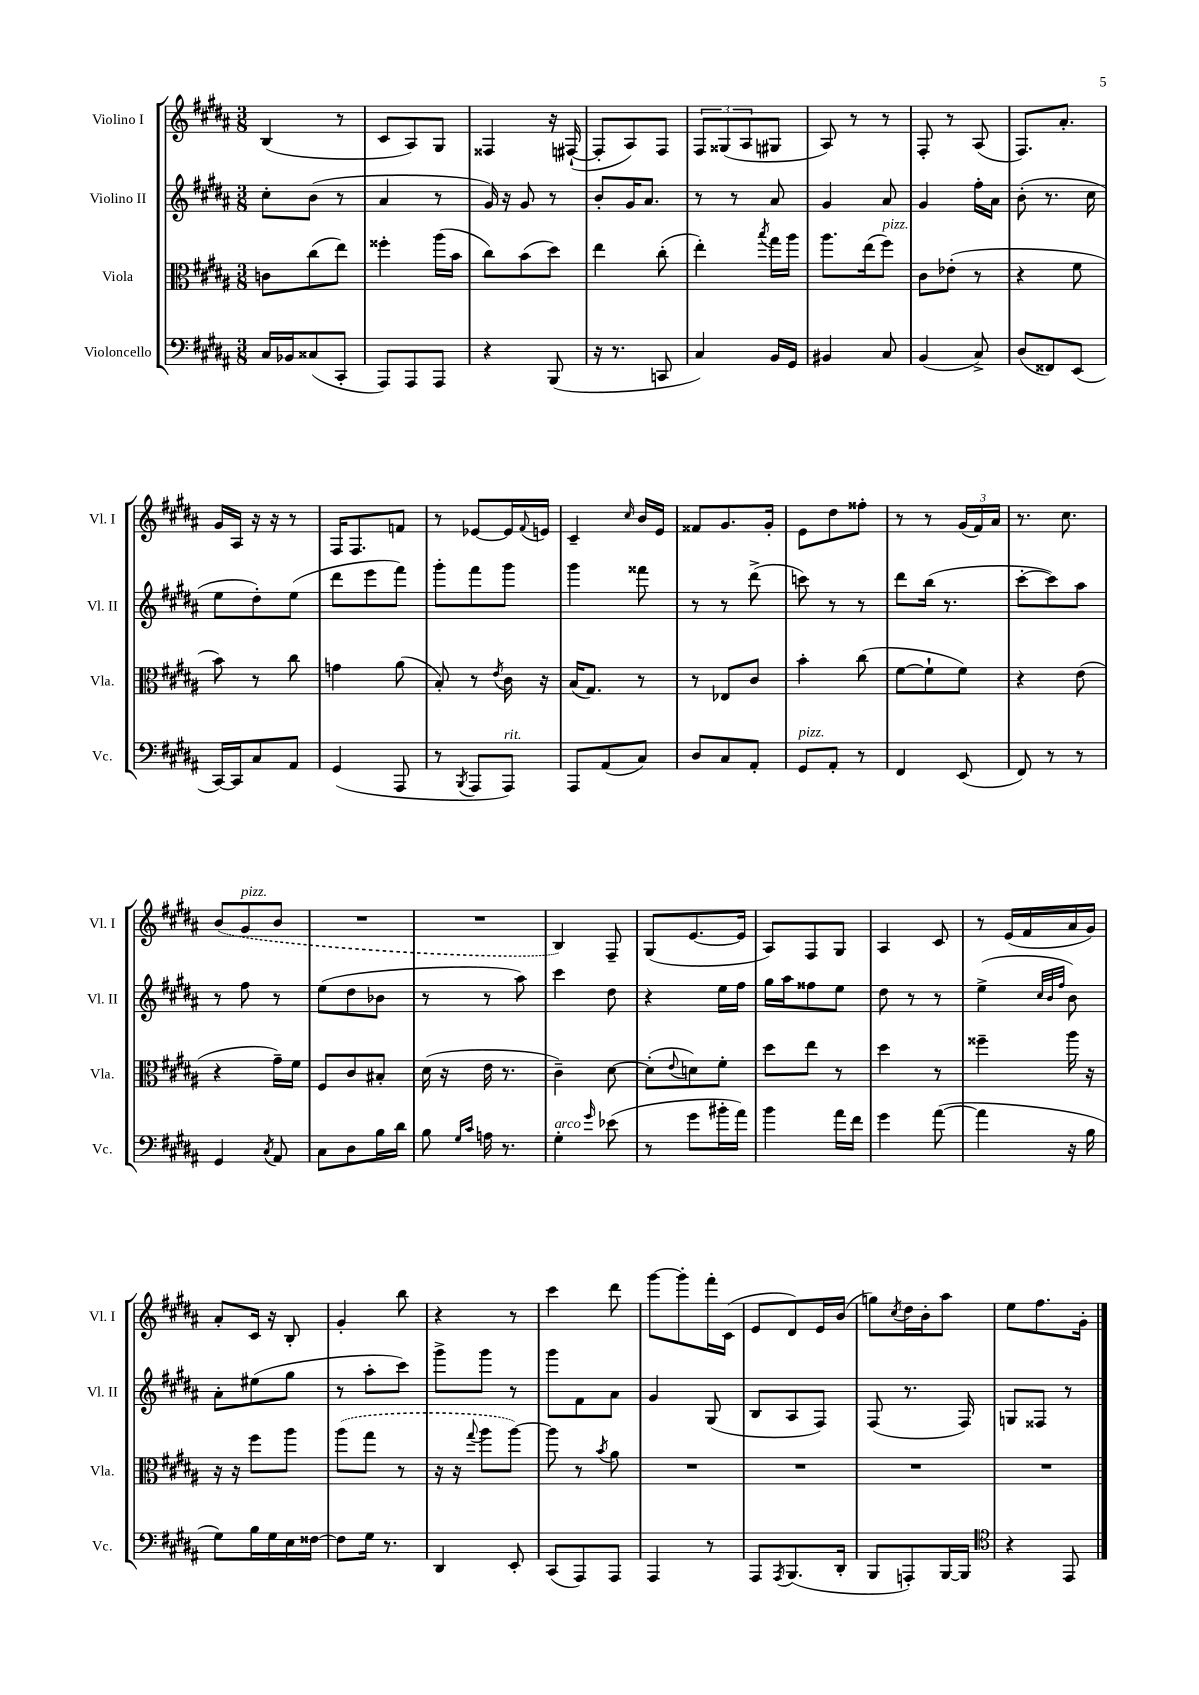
<<
\new StaffGroup <<
\new Staff = "s0" \with { instrumentName = "Violino I" shortInstrumentName = "Vl. I" } {
    \clef treble \key b \major \numericTimeSignature \time 3/8
    b4( r8 |
    cis'8 ais8) gis8 |
    fisis4 r16 fis16~-!( |
    fis8-. ais8) fis8 |
    \tuplet 3/2 { fis8 gisis8( ais8 } gis8 |
    ais8) r8 r8 |
    fis8-. r8 ais8( |
    fis8.) ais'8.-. |
    gis'16 ais16 r16 r16 r8 |
    fis16 fis8. f'8 |
    r8 ees'8~ ees'16 \appoggiatura { fis'8 } e'16 |
    cis'4-- \grace { cis''16 } b'16 e'16 |
    fisis'8 gis'8. gis'16-. |
    e'8 dis''8 fisis''8-. |
    r8 r8 \tuplet 3/2 { gis'16( fis'16) ais'16 } |
    r8. cis''8. |
    \once \slurDashed b'8( gis'8^\markup { \italic "pizz." } b'8 |
    R4. |
    R4. |
    b4) fis8-- |
    gis8( e'8.~ e'16 |
    ais8) fis8 gis8 |
    ais4 cis'8 |
    r8 e'16( fis'16 ais'16 gis'16) |
    ais'8-. cis'16 r16 b8-. |
    gis'4-. b''8 |
    r4 r8 |
    cis'''4 dis'''8 |
    gis'''8~ gis'''8-. fis'''16-. cis'16( |
    e'8 dis'8) e'16 b'16( |
    g''8) \acciaccatura { cis''8 } dis''16 b'16-. ais''8 |
    e''8 fis''8. gis'16-. \bar "|." |
}
\new Staff = "s1" \with { instrumentName = "Violino II" shortInstrumentName = "Vl. II" } {
    \clef treble \key b \major \numericTimeSignature \time 3/8
    cis''8-. b'8( r8 |
    ais'4 r8 |
    gis'16) r16 gis'8 r8 |
    b'8-. gis'16 ais'8. |
    r8 r8 ais'8 |
    gis'4 ais'8 |
    gis'4 fis''16-. ais'16 |
    b'8-.( r8. cis''16 |
    e''8 dis''8-.) e''8( |
    dis'''8 e'''8 fis'''8) |
    gis'''8-. fis'''8 gis'''8 |
    gis'''4 fisis'''8 |
    r8 r8 dis'''8->( |
    c'''8) r8 r8 |
    dis'''8 b''16( r8. |
    cis'''8~-. cis'''8) ais''8 |
    r8 fis''8 r8 |
    e''8( dis''8 bes'8 |
    r8 r8 ais''8) |
    cis'''4 dis''8 |
    r4 e''16 fis''16 |
    gis''16 ais''16 fisis''8 e''8 |
    dis''8 r8 r8 |
    e''4->( \grace { cis''32 b'32 fis''32 } b'8) |
    ais'8-. eis''8( gis''8 |
    r8 ais''8-. cis'''8) |
    gis'''8-> gis'''8 r8 |
    gis'''8 fis'8 ais'8 |
    gis'4 gis8( |
    b8 ais8 fis8) |
    fis8( r8. fis16) |
    g8 fisis8 r8 \bar "|." |
}
\new Staff = "s2" \with { instrumentName = "Viola" shortInstrumentName = "Vla." } {
    \clef alto \key b \major \numericTimeSignature \time 3/8
    c'8 cis''8( e''8) |
    fisis''4-. ais''16( b'16 |
    cis''8) b'8( dis''8) |
    e''4 cis''8-.( |
    e''4-.) \acciaccatura { b''8 } gis''16 ais''16 |
    ais''8. e''16( fis''8^\markup { \italic "pizz." }) |
    cis'8 ees'8-.( r8 |
    r4 fis'8 |
    b'8) r8 cis''8 |
    g'4 ais'8( |
    b8-.) r8 \acciaccatura { e'8 } cis'16 r16 |
    b16( gis8.) r8 |
    r8 ees8 cis'8 |
    b'4-. cis''8( |
    fis'8~ fis'8-! fis'8) |
    r4 e'8( |
    r4 gis'16--) fis'16 |
    fis8 cis'8 bis8-. |
    dis'16( r16 e'16 r8. |
    cis'4--) dis'8~ |
    dis'8-.( \appoggiatura { e'8 } d'8) fis'8-. |
    dis''8 e''8 r8 |
    dis''4 r8 |
    fisis''4-- ais''16 r16 |
    r16 r16 fis''8 ais''8 |
    \once \slurDashed ais''8( gis''8 r8 |
    r16 r16 \appoggiatura { gis''8 } ais''8 ais''8~) |
    ais''8 r8 \acciaccatura { b'8 } ais'8 |
    R4. |
    R4. |
    R4. |
    R4. \bar "|." |
}
\new Staff = "s3" \with { instrumentName = "Violoncello" shortInstrumentName = "Vc." } {
    \clef bass \key b \major \numericTimeSignature \time 3/8
    cis16 bes,16 cisis8( cis,8-. |
    ais,,8) ais,,8 ais,,8 |
    r4 b,,8( |
    r16 r8. c,8 |
    cis4) b,16 gis,16 |
    bis,4 cis8 |
    b,4( cis8->) |
    dis8( fisis,8) e,8( |
    cis,16~) cis,16 cis8 ais,8 |
    gis,4( ais,,8 |
    r8 \acciaccatura { b,,8 } ais,,8 ais,,8^\markup { \italic "rit." }) |
    ais,,8 ais,8( cis8) |
    dis8 cis8 ais,8-. |
    gis,8^\markup { \italic "pizz." } ais,8-. r8 |
    fis,4 e,8( |
    fis,8) r8 r8 |
    gis,4 \acciaccatura { cis8 } ais,8 |
    cis8 dis8 b16 dis'16 |
    b8 \grace { gis16 cis'16 } a16 r8. |
    gis4-.^\markup { \italic "arco" } \grace { gis'16 } ees'8( |
    r8 gis'8 bis'16-. ais'16) |
    b'4 ais'16 fis'16 |
    gis'4 ais'8~( |
    ais'4 r16 b16 |
    gis8) b16 gis16 e16 fisis16~ |
    fisis8 gis16 r8. |
    dis,4 e,8-. |
    cis,8( ais,,8) ais,,8 |
    ais,,4 r8 |
    ais,,8 \acciaccatura { ais,,8 } b,,8.( dis,16-. |
    b,,8 a,,8-.) b,,16~ b,,16 |
    \clef tenor r4 e,8 \bar "|." |
}
>>
>>
\layout { \context { \Score \remove "Bar_number_engraver" } }
